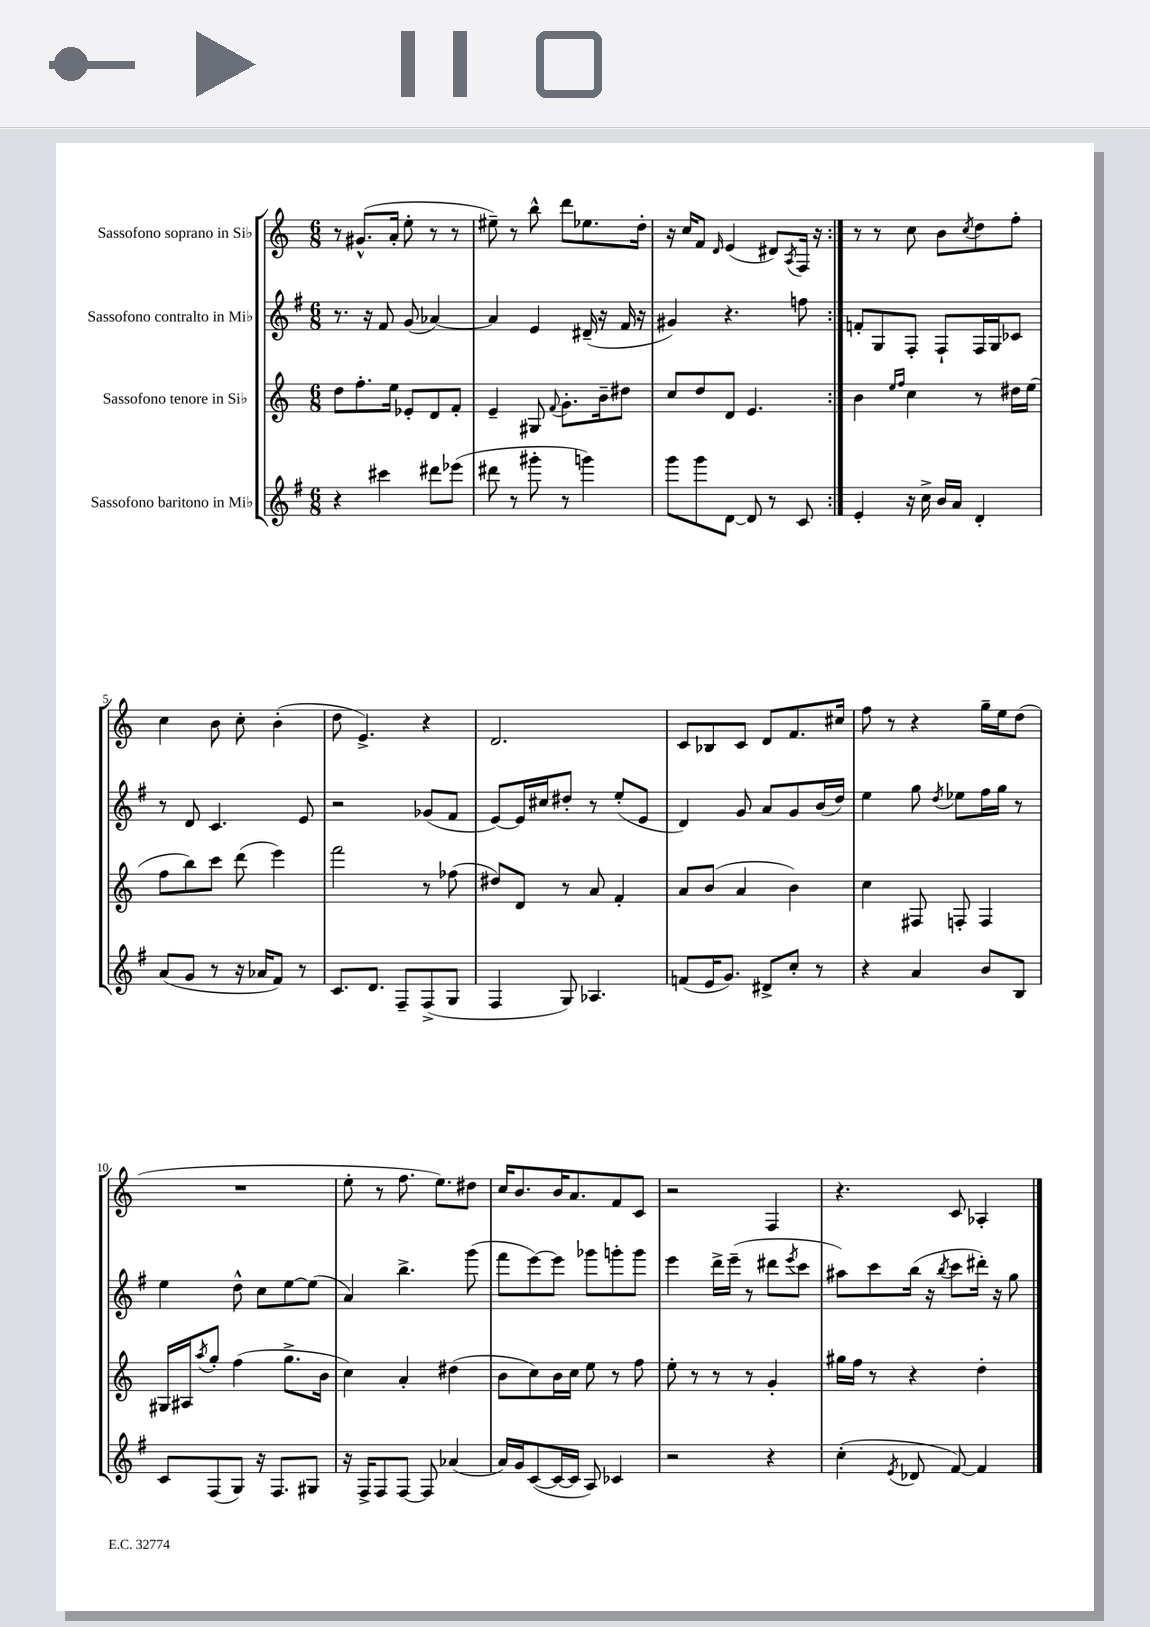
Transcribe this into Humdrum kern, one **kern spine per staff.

**kern	**kern	**kern	**kern
*staff4	*staff3	*staff2	*staff1
*clefG2	*clefG2	*clefG2	*clefG2
*k[f#]	*k[]	*k[f#]	*k[]
*M6/8	*M6/8	*M6/8	*M6/8
4r	8dd\L	8.r	8r
.	8.ff'\	.	(8.g#^^/L
.	.	16r	.
4ccc#\	.	8f#/	.
.	16ee\Jk	.	16a'/Jk
.	8e-'/L	(8g/	8ee'\
8ddd#\L	8d/	[4a-/)	8r
(8eee-\J	8f'/J	.	8r
=	=	=	=
8ddd#\	4e~/	4a-/]	8ee#~\)
8r	.	.	8r
8ggg#'\	8G#/	4e/	8bb^^\
.	8qqf/	.	.
8r	8.g'\L	.	8ddd\L
4ggg\)	.	(16d#~/	8.ee-\
.	16b~\k	16r	.
.	8dd#\J	16f#/	.
.	.	16r	16dd'\Jk
=	=	=	=
8ggg\L	8cc/L	4g#/)	16r
.	.	.	16cc/LK
8ggg\	8dd/	.	8f/J
.	.	.	16qqd/
[8d\J	8d/J	4.r	(4e/
8d/]	4.e/	.	.
8r	.	.	8d#/L)
.	.	.	8qA/
8c/	.	8ff\	16F/Jk
.	.	.	16r
=:|!	=:|!	=:|!	=:|!
4e'/	4b\	8f'/L	8r
.	.	8G/	8r
.	16qqee/LL	.	.
.	16qqff/JJ	.	.
16r	4cc\	8F#'/J	8cc\
16cc^\	.	.	.
16b/LL	.	8F#`/L	8b\L
16a/JJ	.	.	.
.	.	.	8qcc/
4d'/	8r	16F#/L	8dd\
.	.	16G/J	.
.	16dd#\LL	8c-/J	8ff'\J
.	(16ee\JJ	.	.
=	=	=	=
(8a/L	8ff\L	8r	4cc\
8g/J	8bb\)	8d/	.
8r	8ccc\J	4.c/	8b\
16r	(8ddd\	.	8cc'\
16a-/LK	.	.	.
8f#/J)	4eee\)	.	(4b'\
8r	.	8e/	.
=	=	=	=
8.c/L	2fff\	2r	8dd\
.	.	.	4.e^/)
8.d/J	.	.	.
8F#~/L	.	.	.
(8F#^/	8r	(8g-/L	4r
8G/J	(8ff-\	8f#/J	.
=	=	=	=
4F#/	8dd#/L)	[8e/L)	2.d/
.	8d/J	16e/]L	.
.	.	16cc#/J	.
8G/)	8r	8dd#'/J	.
4.A-/	8a/	8r	.
.	4f'/	(8ee'/L	.
.	.	8e/J	.
=	=	=	=
(8f/L	8a/L	4d/)	8c/L
16e/K	(8b/J	.	8B-/
8.g/J)	.	.	.
.	4a/	8g/	8c/J
8d#^/L	.	8a/L	8d/L
8cc'/J	4b\)	8g/	8.f/
8r	.	(16b/L	.
.	.	16dd/JJ)	16cc#/Jk
=	=	=	=
4r	4cc\	4ee\	8ff\
.	.	.	8r
4a/	8F#/	8gg\	4r
.	.	8qdd/	.
.	8F'/	8ee-\L	.
8b/L	4F/	16ff#\L	16gg~\LL
.	.	16gg\JJ	16ee\J
8B/J	.	8r	(8dd\J
=	=	=	=
8c/L	16G#/LL	4ee\	2.r
.	16A#/J	.	.
.	8qaa/	.	.
(8F#/	8gg'/J	.	.
8G/J)	(4ff\	8dd^^\	.
16r	.	8cc\L	.
8.F#/L	.	.	.
.	8.gg^\L	[8ee\	.
8G#/J	.	(8ee\]J	.
.	16b\Jk	.	.
=	=	=	=
16r	4cc\)	4a/)	8ee'\
16F#^/LK	.	.	.
8F#/	.	.	8r
[8F#/J	4a'/	4.bb^\	8.ff\
8F#/]	.	.	.
.	.	.	8.ee\L)
(4a-/	(4dd#\	.	.
.	.	(8ggg\	8dd#\J
=	=	=	=
16a/LL)	8b\L	8fff#\L	16cc/LK
16g/J	.	.	8.b/
([8c/	8cc\)	[8eee\)	.
16c/_L	16b\L	8eee\]J	16b/K
16c/]JJ	16cc\JJ	.	8.a/
8A/)	8ee\	8ggg-\L	.
4c-/	8r	8ggg'\	8f/
.	8ff\	8ggg\J	8c/J
=	=	=	=
2r	8ee'\	4eee\	2r
.	8r	.	.
.	8r	16ddd^\LL	.
.	.	(16eee~\JJ	.
.	8r	8r	.
4r	4g'/	8ddd#\L	4F/
.	.	8qeee/	.
.	.	8ccc\J	.
=	=	=	=
(4cc'\	16gg#\LL	8aa#\L)	4.r
.	16ff\JJ	.	.
.	8r	8ccc\	.
8qe/	.	.	.
8d-/	4r	(16bb\Jk	.
.	.	16r	.
.	.	8qbb/	.
[8f#/)	.	8ccc\L	8c/
4f#/]	4dd'\	16ddd#'\Jk)	4A-'/
.	.	16r	.
.	.	8gg\	.
==	==	==	==
*-	*-	*-	*-
